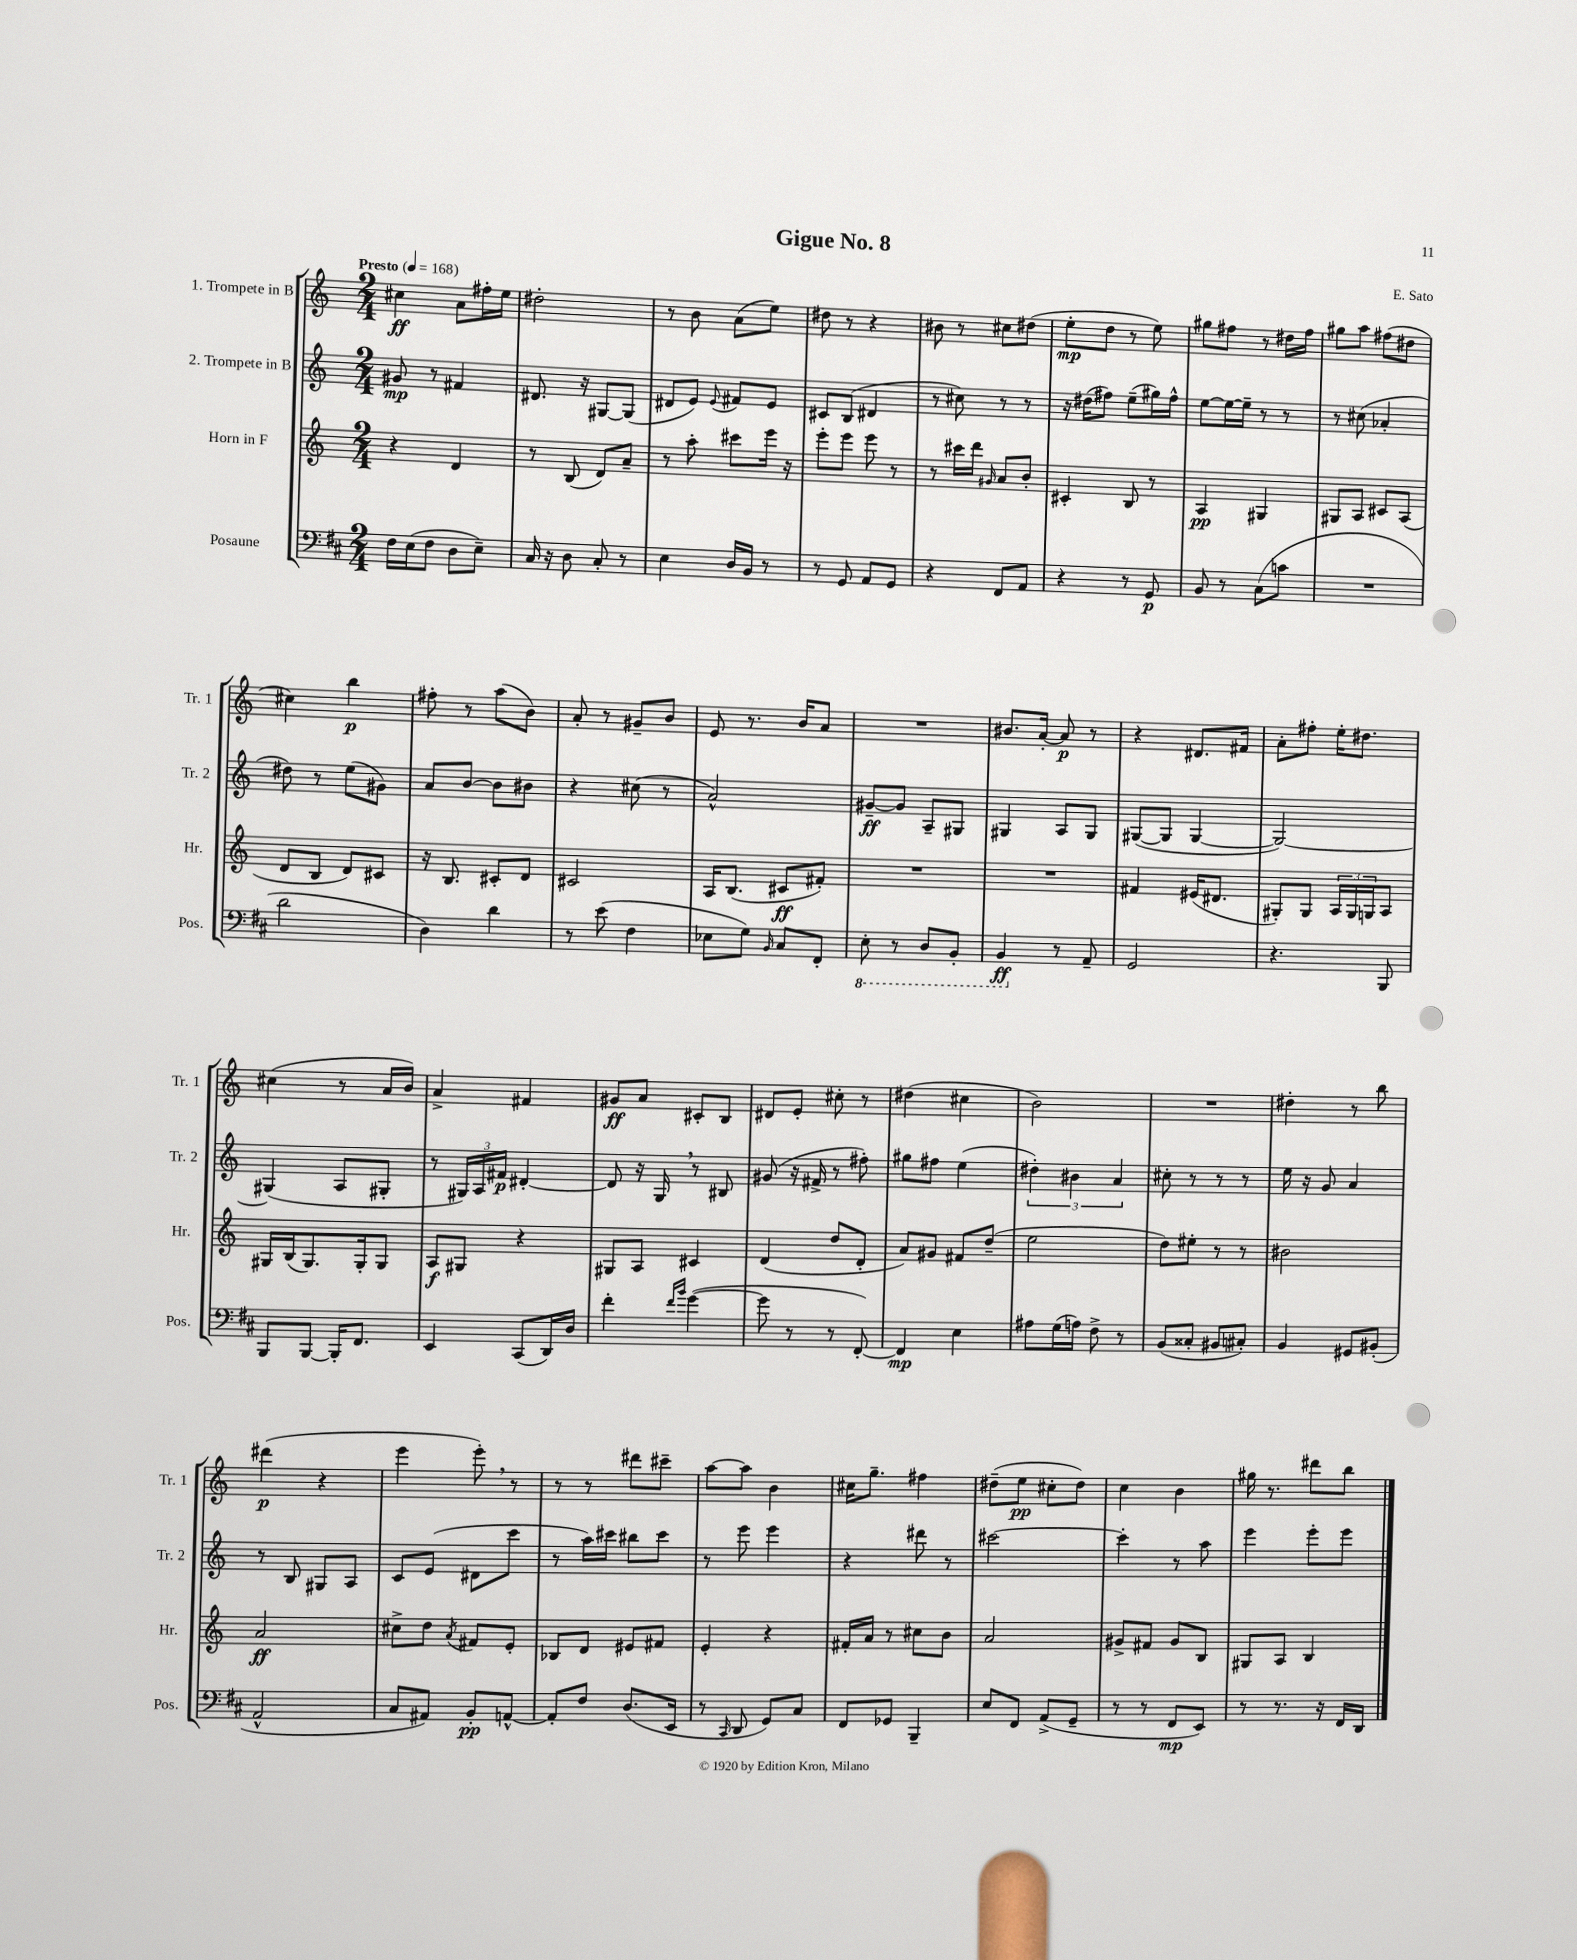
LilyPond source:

\header { title = "Gigue No. 8" composer = "E. Sato" }
<<
\new StaffGroup <<
\new Staff = "s0" \with { instrumentName = "1. Trompete in B" shortInstrumentName = "Tr. 1" } {
    \clef treble \key c \major \numericTimeSignature \time 2/4 \tempo "Presto" 4 = 168
    cis''4\ff a'8 fis''16-. e''16 |
    dis''2-. |
    r8 b'8 a'8( e''8) |
    dis''8 r8 r4 |
    bis'8 r8 cis''8 dis''8( |
    e''8-.\mp d''8 r8 e''8) |
    gis''8 fis''8 r8 dis''16 fis''16 |
    gis''8 a''8 fis''8( dis''8 |
    cis''4) b''4\p |
    fis''8-. r8 a''8( b'8) |
    a'8-. r8 gis'8-- b'8 |
    e'8 r8. b'16 a'8 |
    R2 |
    bis'8. a'16~-. a'8\p r8 |
    r4 dis'8. fis'16 |
    a'8-. fis''8-. e''16-. dis''8. |
    cis''4( r8 a'16 b'16) |
    a'4-> fis'4 |
    gis'8\ff a'8 cis'8-. b8 |
    dis'8 e'8-. cis''8-. r8 |
    dis''4( cis''4 |
    b'2) |
    R2 |
    dis''4-. r8 b''8 |
    dis'''4\p( r4 |
    e'''4 e'''8-.) \breathe r8 |
    r8 r8 dis'''8 cis'''8-- |
    a''8~ a''8 b'4 |
    cis''16 g''8.-- fis''4 |
    dis''8--( e''8\pp cis''8-. dis''8) |
    c''4 b'4 |
    gis''16 r8. dis'''8 b''8 \bar "|." |
}
\new Staff = "s1" \with { instrumentName = "2. Trompete in B" shortInstrumentName = "Tr. 2" } {
    \clef treble \key c \major \numericTimeSignature \time 2/4
    gis'8\mp r8 fis'4 |
    dis'8. r16 gis8~ gis8( |
    dis'8 e'8) \appoggiatura { e'8 } fis'8 e'8 |
    cis'8 b8( dis'4 |
    r8 cis''8) r8 r8 |
    r16 dis''16( fis''8) e''8--( gis''16) fis''16-^ |
    e''8~ e''16~ e''16-- r8 r8 |
    r8 cis''8( aes'4-. |
    dis''8) r8 e''8( gis'8) |
    a'8 b'8~ b'8 bis'8 |
    r4 cis''8( r8 |
    a'2-^) |
    gis'8~--\ff gis'8 a8-- gis8 |
    gis4 a8 gis8 |
    gis8~( gis8 gis4~ |
    gis2~) |
    gis4( a8 gis8-. |
    r8 \tuplet 3/2 { gis16) a16 fis'16\p } dis'4~-. |
    dis'8 r16 g16 \breathe r8 bis8 |
    gis'8( r16 fis'16-> r8 fis''8-.) |
    gis''8 fis''8 e''4( |
    \tuplet 3/2 { dis''4-.) bis'4 a'4 } |
    cis''8-. r8 r8 r8 |
    e''16 r16 g'8 a'4 |
    r8 b8 gis8 a8 |
    c'8 e'8( dis'8 c'''8 |
    r8 a''16) cis'''16 bis''8 cis'''8 |
    r8 e'''8 e'''4 |
    r4 dis'''8 r8 |
    cis'''2~ |
    cis'''4-. r8 a''8 |
    e'''4 e'''8-. e'''8 \bar "|." |
}
\new Staff = "s2" \with { instrumentName = "Horn in F" shortInstrumentName = "Hr." } {
    \clef treble \key c \major \numericTimeSignature \time 2/4
    r4 d'4 |
    r8 b8( d'8) a'8-- |
    r8 a''8-. cis'''8 e'''16 r16 |
    e'''8-. e'''8 e'''8 r8 |
    r8 cis'''16 d'''16 \grace { gis'16 } a'8 b'8-. |
    cis'4-. b8 r8 |
    a4\pp gis4 |
    gis8 a8 cis'8 a8( |
    d'8 b8 d'8) cis'8 |
    r16 b8. cis'8-. d'8 |
    cis'2 |
    a16 b8.( cis'8\ff fis'8-.) |
    R2 |
    R2 |
    fis'4 eis'16( dis'8. |
    gis8-.) gis8 \tuplet 3/2 { a16 gis16 g16 } a8 |
    gis16 b16( gis8.) gis16-. gis8 |
    a8\f gis8 r4 |
    gis8 a8 cis'4 |
    d'4( d''8 d'8-. |
    a'8) gis'8 fis'8 d''8--( |
    e''2 |
    d''8) eis''8-. r8 r8 |
    bis'2 |
    a'2\ff |
    cis''8-> d''8 \acciaccatura { a'8 } fis'8 e'8-. |
    bes8 d'8 eis'8 fis'8 |
    e'4-. r4 |
    fis'16-. a'16 r8 cis''8 b'8 |
    a'2 |
    gis'8-> fis'8 gis'8 b8 |
    gis8 a8 b4 \bar "|." |
}
\new Staff = "s3" \with { instrumentName = "Posaune" shortInstrumentName = "Pos." } {
    \clef bass \key d \major \numericTimeSignature \time 2/4
    fis16 e16( fis8 d8 e8--) |
    cis16 r16 d8 cis8-. r8 |
    e4 d16 b,16 r8 |
    r8 g,8 a,8 g,8 |
    r4 fis,8 a,8 |
    r4 r8 g,8\p |
    b,8 r8 cis8( c'8 |
    R2 |
    d'2 |
    d4) d'4 |
    r8 e'8( fis4 |
    ees8 g8) \grace { b,16 } cis8 fis,8-. |
    \ottava #-1 e,8-. r8 d,8 b,,8-. |
    b,,4\ff \ottava #0 r8 a,8-- |
    g,2 |
    r4. b,,8 |
    b,,8 b,,8~ b,,16-. fis,8. |
    e,4 cis,8( d,16) d16 |
    fis'4-. \grace { fis'16 b'16 } g'4~( |
    g'8 r8 r8 fis,8~-.) |
    fis,4\mp e4 |
    ais8 g16( a16) fis8-> r8 |
    b,8( cisis8-. bis,8 cis8-.) |
    b,4 gis,8 bis,8-.( |
    a,2-^ |
    cis8 ais,8) b,8-.\pp a,8~-^ |
    a,8-. fis8 d8.( e,16 |
    r8 \grace { cis,16 } d,8 g,8) cis8 |
    fis,8 ges,8 b,,4-- |
    e8 fis,8 a,8->( g,8-- |
    r8 r8 fis,8\mp e,8) |
    r8 r8. r16 fis,16 d,16 \bar "|." |
}
>>
>>
\layout { \context { \Score \remove "Bar_number_engraver" } }
